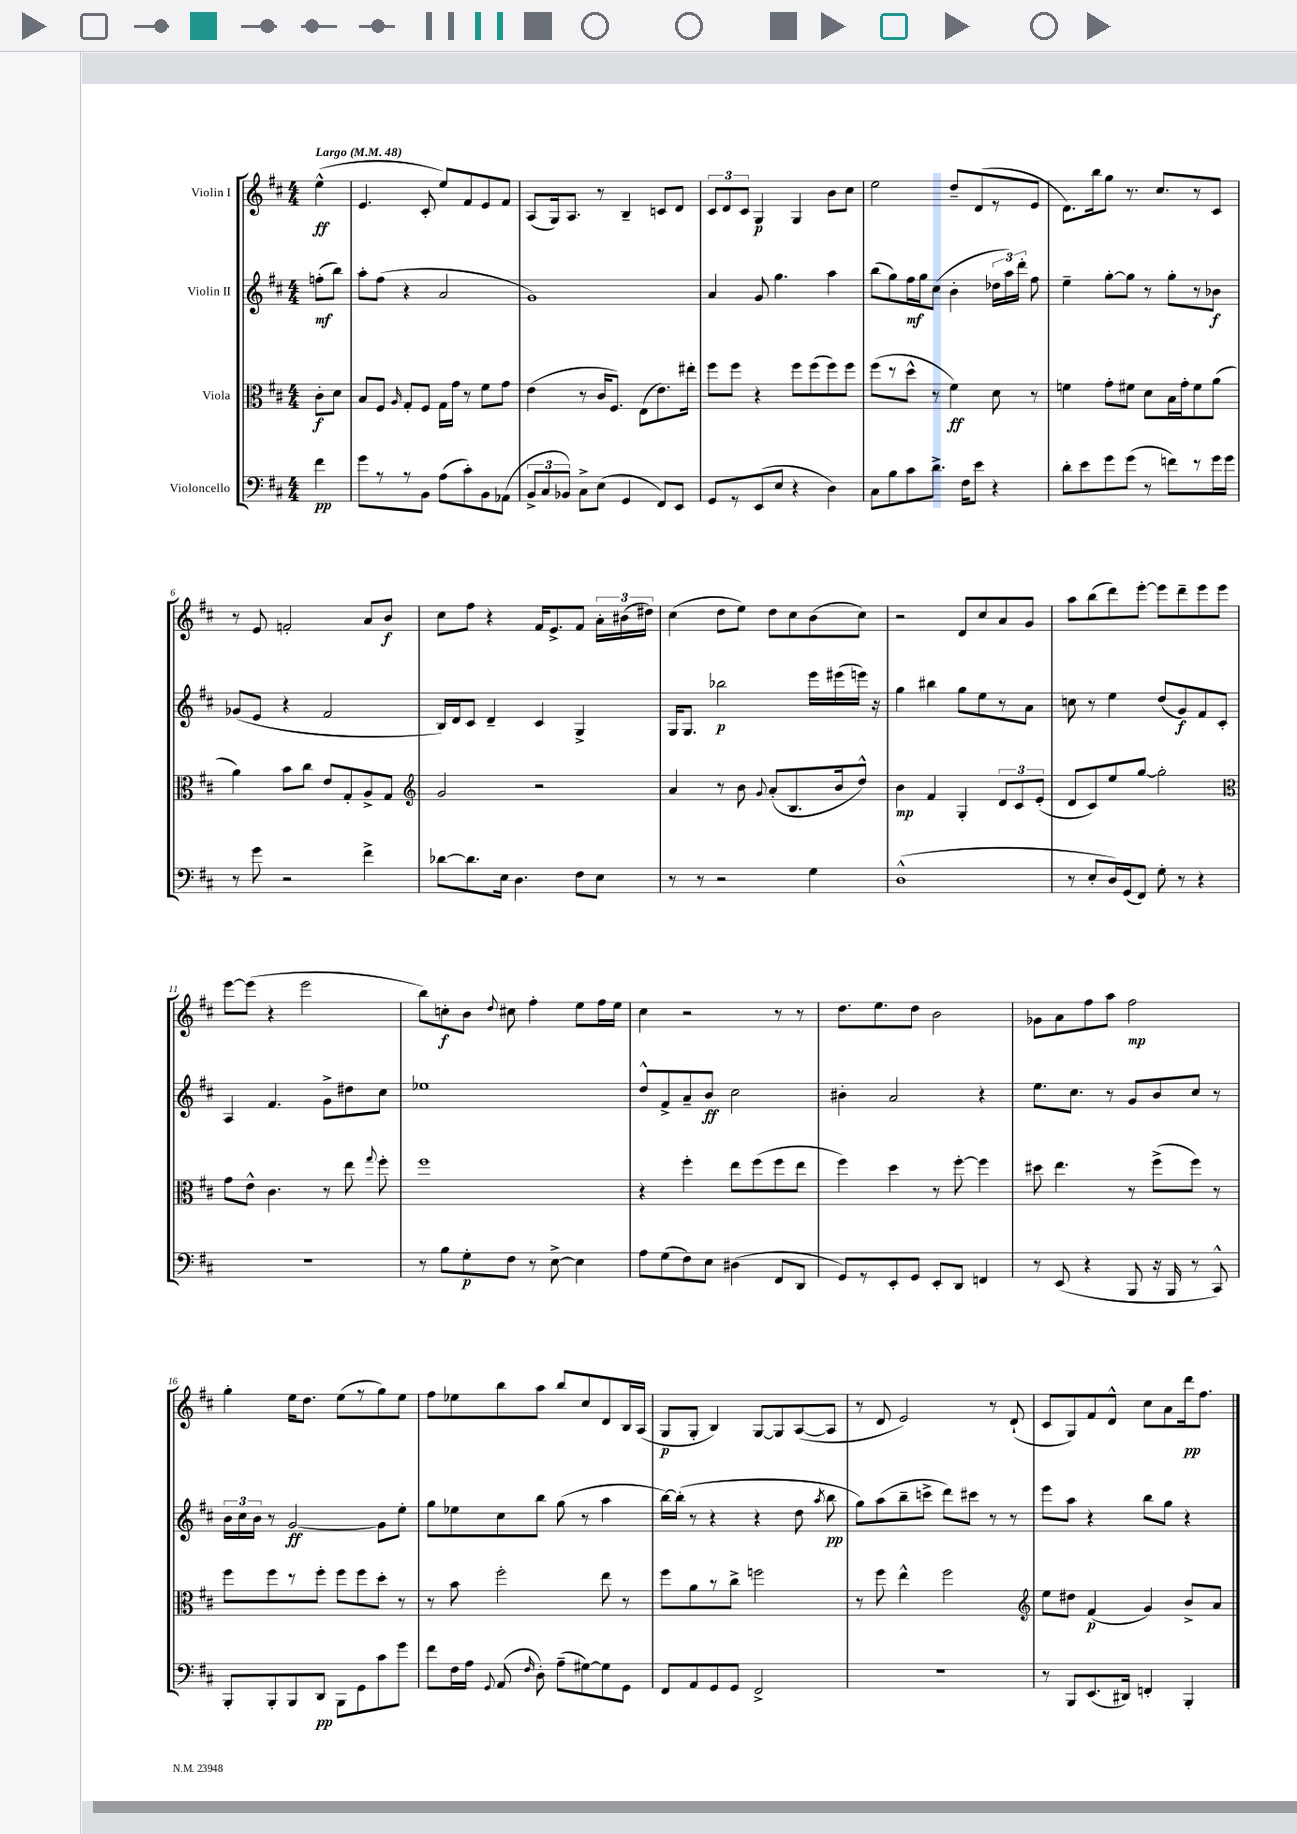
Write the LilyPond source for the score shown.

<<
\new StaffGroup <<
\new Staff = "s0" \with { instrumentName = "Violin I" } {
    \clef treble \key d \major \numericTimeSignature \time 4/4 \partial 4 \tempo "Largo" 4 = 48
    \autoBeamOff e''4-^\ff( |
    e'4. cis'8-. e''8[) fis'8 e'8 fis'8] |
    a8[( g16) a8.] r8 b4-- c'8[ d'8] |
    \tuplet 3/2 { cis'8[ d'8 cis'8] } g4\p g4 b'8[ cis''8] |
    e''2 d''8[-- d'8( r8 e'8] |
    d'8.[) b''16 g''8] r8. cis''8.[ r8 cis'8] |
    r8 e'8 f'2-. a'8[ b'8]\f |
    cis''8[ fis''8] r4 fis'16[ e'8.-> fis'8] \tuplet 3/2 { a'16[-. bis'16( dis''16]) } |
    cis''4( d''8[ e''8]) d''8[ cis''8 b'8( cis''8]) |
    r2 d'8[ cis''8 a'8 g'8] |
    a''8[ b''8( d'''8) e'''8]~-. e'''8[ d'''8-- e'''8 e'''8] |
    e'''8[~ e'''8]( r4 e'''2 |
    b''8[) c''8-.\f b'8] \appoggiatura { d''8 } cis''8 fis''4-. e''8[ fis''16 e''16] |
    cis''4 r2 r8 r8 |
    d''8.[ e''8. d''8] b'2 |
    ges'8[ a'8 fis''8 a''8] fis''2\mp |
    g''4-. e''16[ d''8.] e''8[( r8 g''8) e''8] |
    fis''8[ ees''8 b''8 a''8] b''8[ cis''8 d'8 b16 a16]( |
    g8[\p g8]-. b4) g8[~ g8 a8~( a8] |
    r8 d'8 e'2) r8 d'8-!( |
    cis'8[ g8) fis'8 d'8]-^ cis''8[ a'8 d'''16\pp fis''8.] \bar "|." |
}
\new Staff = "s1" \with { instrumentName = "Violin II" } {
    \clef treble \key d \major \numericTimeSignature \time 4/4 \partial 4
    \autoBeamOff f''8[-.\mf( b''8]) |
    a''8[-. fis''8]( r4 a'2 |
    g'1) |
    a'4 g'8 g''4. a''4 |
    b''8[( g''8) fis''16\mf g''16 cis''8]( b'4-. \tuplet 3/2 { des''16[ a''16) d'''16]-. } fis''8 |
    e''4-- g''8[~-. g''8] r8 g''8[-. r8 bes'8]\f |
    ges'8[( e'8] r4 fis'2 |
    b16[) d'16 cis'8] d'4-- cis'4 g4-> |
    g16[ g8.] bes''2\p e'''16[ eis'''16( e'''16]) r16 |
    g''4 bis''4 g''8[ e''8 r8 a'8] |
    c''8 r8 e''4 d''8[( g'8\f) fis'8 cis'8]-. |
    a4 fis'4. g'8[-> dis''8 cis''8] |
    ees''1 |
    d''8[-^ fis'8-> a'8-- b'8]\ff cis''2 |
    bis'4-. a'2 r4 |
    e''8.[ cis''8.] r8 g'8[ b'8 cis''8] r8 |
    \tuplet 3/2 { b'16[ cis''16 b'16] } r8 g'2~\ff g'8[ e''8]-. |
    g''8[ ees''8 cis''8 b''8] g''8( r8 a''4 |
    b''16[~) b''16]-.( r8 r4 r4 d''8 \acciaccatura { a''8 } b''8\pp |
    g''8[) a''8( b''8-- c'''8]-> d'''8[) cis'''8] r8 r8 |
    e'''8[ a''8] r4 b''8[ g''8] r4 \bar "|." |
}
\new Staff = "s2" \with { instrumentName = "Viola" } {
    \clef alto \key d \major \numericTimeSignature \time 4/4 \partial 4
    \autoBeamOff cis'8[-.\f d'8] |
    b8[ fis8] \grace { a16 } g8[-. fis8] g16[ g'16] r8 fis'8[ g'8] |
    e'4( r8 cis'16[ fis8.]) e8[( e'8.) eis''16]-. |
    fis''8[ fis''8] r4 fis''8[ fis''8( fis''8) fis''8] |
    fis''8[( r8 d''8]-^ r8 fis'4\ff) d'8 r8 |
    f'4 g'8[-. fis'8] d'8[ b16 g'16-. fis'8 a'8]( |
    a'4) b'8[ cis''8] e'8[ g8-. a8-> g8] |
    \clef treble g'2 r2 |
    a'4 r8 b'8 \appoggiatura { g'8 } a'8[-.( b8. b'16 d''8]-^) |
    b'4\mp fis'4 g4-. \tuplet 3/2 { d'8[ cis'8 e'8]-.( } |
    d'8[ cis'8) e''8 g''8]~ g''2-. |
    \clef alto g'8[ e'8]-^ cis'4. r8 e''8 \appoggiatura { g''8 } fis''8-. |
    fis''1 |
    r4 fis''4-. e''8[ fis''8( fis''8 e''8] |
    fis''4) d''4 r8 fis''8~-. fis''4 |
    dis''8 e''4. r8 fis''8[->( fis''8]) r8 |
    fis''8[ fis''8 r8 fis''8]-. fis''8[ fis''8 d''8]-. r8 |
    r8 b'8 fis''2-. e''8 r8 |
    fis''8[ a'8 r8 cis''8]-> f''2 |
    r8 fis''8 e''4-^ fis''2 |
    \clef treble e''8[ dis''8] fis'4\p( g'4) b'8[-> a'8] \bar "|." |
}
\new Staff = "s3" \with { instrumentName = "Violoncello" } {
    \clef bass \key d \major \numericTimeSignature \time 4/4 \partial 4
    \autoBeamOff fis'4\pp |
    g'8[ r8 r8 b,8] a8[( cis'8-.) b,8 aes,8]( |
    \tuplet 3/2 { b,8[-> cis8 bes,8]) } cis8[-> e8]( g,4 fis,8[) e,8] |
    g,8[ r8 e,8( e8] r4 d4) |
    cis8[ b8 cis'8 d'8.]-> fis16[ e'8] r4 |
    d'8[-. e'8 g'8 g'8]( r8 f'8[) r8 g'16 g'16] |
    r8 g'8 r2 fis'4-> |
    des'8[~ des'8. e16] d4. fis8[ e8] |
    r8 r8 r2 g4 |
    d1-^( |
    r8 e8[-. d16) g,16( fis,8]) g8-. r8 r4 |
    R1 |
    r8 b8[ g8-.\p fis8] r8 e8~-> e4 |
    a8[ g8( fis8) e8] dis4( fis,8[ d,8] |
    g,8[) r8 e,8-. g,8] e,8[-. d,8] f,4 |
    r8 e,8( r4 b,,8 r16 b,,16 r8 cis,8-^) |
    b,,8[-. b,,8-. b,,8 d,8]\pp b,,8[ g,8 cis'8 g'8] |
    fis'8[ fis16 a16] \appoggiatura { g,8 } a,8( \grace { fis16 } d8-.) a8[--( gis8~) gis8 g,8] |
    fis,8[ a,8 g,8 g,8] fis,2-> |
    r1 |
    r8 b,,8[ e,8.( dis,16]) f,4-. b,,4-. \bar "|." |
}
>>
>>
